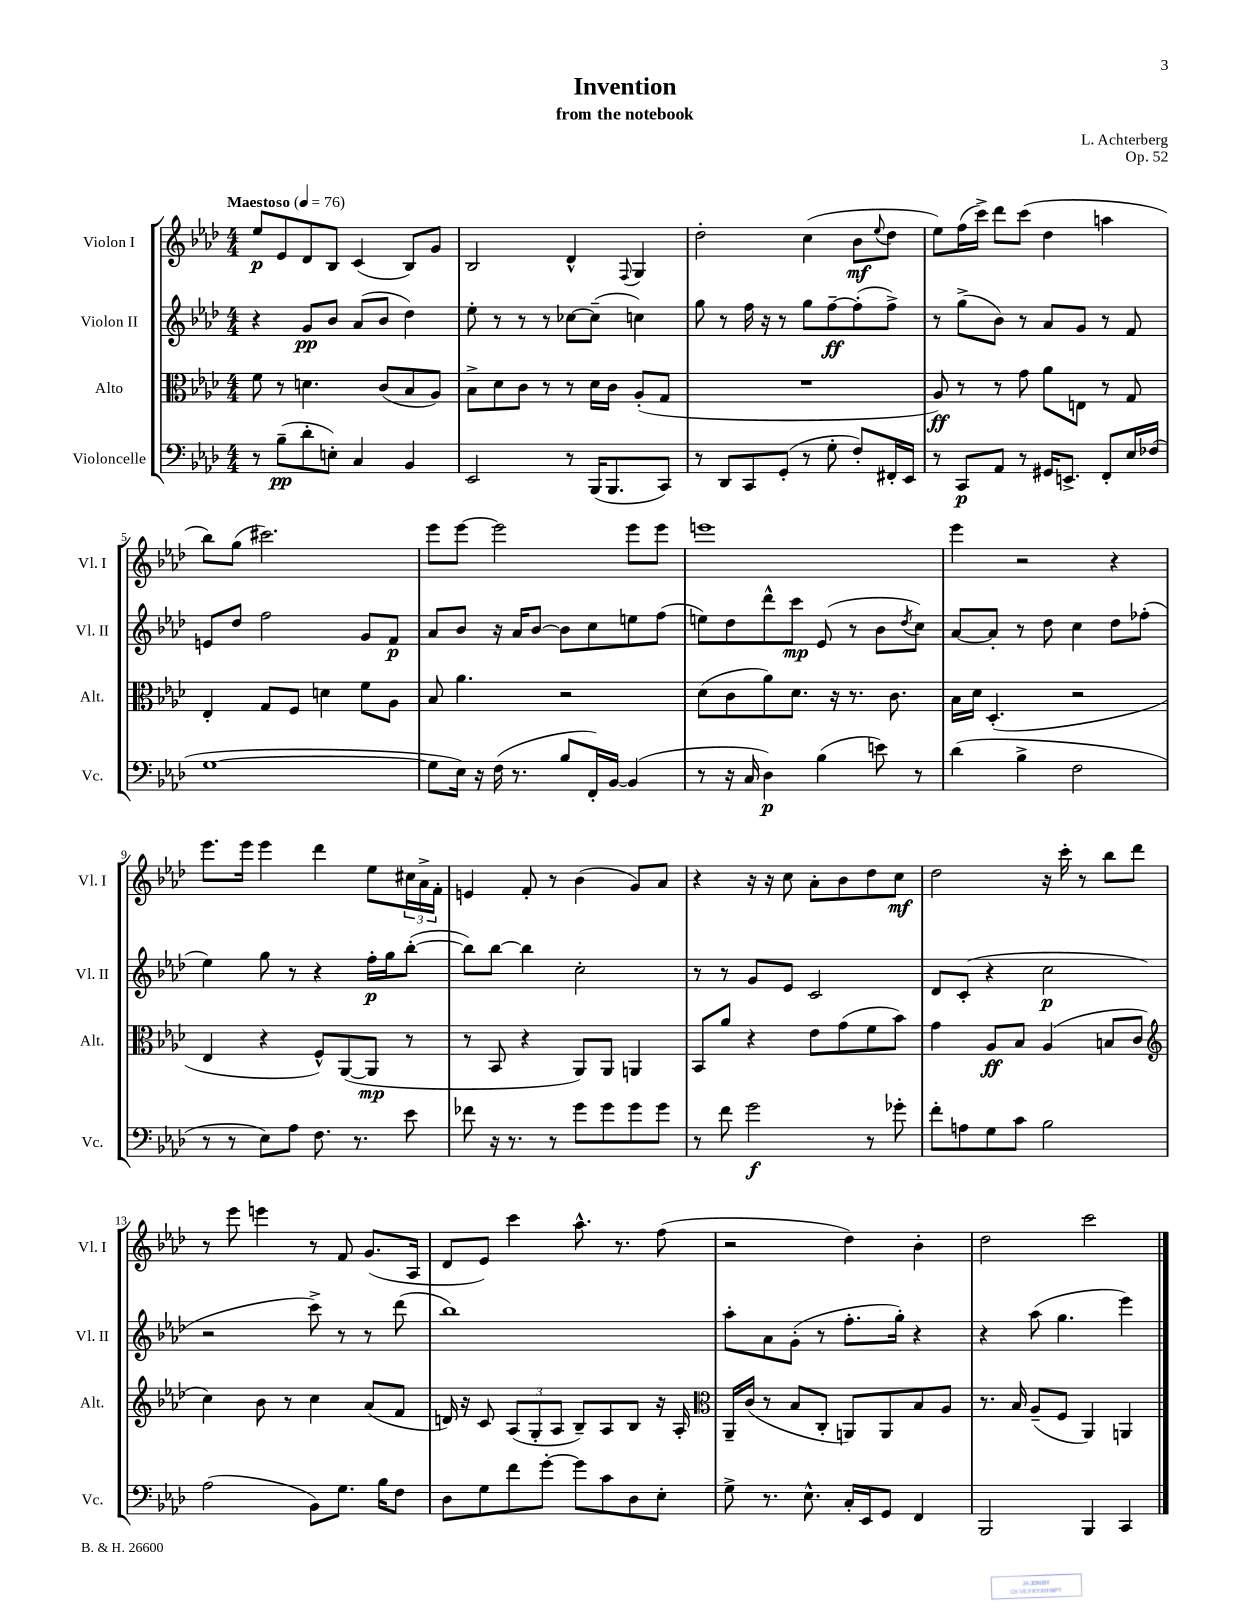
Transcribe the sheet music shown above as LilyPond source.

\header { title = "Invention" composer = "L. Achterberg" subtitle = "from the notebook" opus = "Op. 52" }
<<
\new StaffGroup <<
\new Staff = "s0" \with { instrumentName = "Violon I" shortInstrumentName = "Vl. I" } {
    \clef treble \key aes \major \numericTimeSignature \time 4/4 \tempo "Maestoso" 4 = 76
    ees''8\p ees'8 des'8 bes8 c'4( bes8) g'8 |
    bes2 des'4-^ \appoggiatura { f8 } g4 |
    des''2-. c''4( bes'8\mf \appoggiatura { ees''8 } des''8 |
    ees''8) f''16( c'''16->) des'''8 c'''8( des''4 a''4 |
    bes''8) g''8( cis'''2.) |
    ees'''8 ees'''8~ ees'''2 ees'''8 ees'''8 |
    e'''1 |
    ees'''4 r2 r4 |
    ees'''8. ees'''16 ees'''4 des'''4 ees''8 \tuplet 3/2 { cis''16 aes'16-> f'16-. } |
    e'4 f'8-. r8 bes'4( g'8) aes'8 |
    r4 r16 r16 c''8 aes'8-. bes'8 des''8 c''8\mf |
    des''2 r16 c'''16-. r8 bes''8 des'''8 |
    r8 ees'''8 e'''4 r8 f'8 g'8.( aes16 |
    des'8 ees'8) c'''4 aes''8.-^ r8. f''8( |
    r2 des''4) bes'4-. |
    des''2 c'''2 \bar "|." |
}
\new Staff = "s1" \with { instrumentName = "Violon II" shortInstrumentName = "Vl. II" } {
    \clef treble \key aes \major \numericTimeSignature \time 4/4
    r4 g'8\pp bes'8 aes'8( bes'8 des''4) |
    ees''8-. r8 r8 r8 ces''8~ ces''8--( c''4) |
    g''8 r8 f''16 r16 r8 g''8 f''8~--\ff f''8-.( f''8->) |
    r8 g''8->( bes'8) r8 aes'8 g'8 r8 f'8 |
    e'8 des''8 f''2 g'8 f'8\p |
    aes'8 bes'8 r16 aes'16 bes'8~ bes'8 c''8 e''8 f''8( |
    e''8) des''8 des'''8-^ c'''8\mp ees'8( r8 bes'8 \acciaccatura { des''8 } c''8) |
    aes'8~ aes'8-. r8 des''8 c''4 des''8 fes''8-.( |
    ees''4) g''8 r8 r4 f''16-.\p g''16 bes''8~-.( |
    bes''8) bes''8~ bes''4 c''2-. |
    r8 r8 g'8 ees'8 c'2 |
    des'8 c'8-.( r4 c''2\p |
    r2 c'''8->) r8 r8 des'''8( |
    bes''1) |
    aes''8-. aes'8 g'8-.( r8 f''8.-. g''16-.) r4 |
    r4 aes''8( g''4. ees'''4) \bar "|." |
}
\new Staff = "s2" \with { instrumentName = "Alto" shortInstrumentName = "Alt." } {
    \clef alto \key aes \major \numericTimeSignature \time 4/4
    f'8 r8 d'4. c'8( bes8 aes8) |
    bes8-> des'8 c'8 r8 r8 des'16 c'16 aes8-.( g8 |
    R1 |
    aes8\ff) r8 r8 g'8 aes'8 e8 r8 g8 |
    ees4-. g8 f8 d'4 f'8 aes8 |
    bes8 aes'4. r2 |
    des'8( c'8 aes'8) des'8. r16 r8. c'8. |
    bes16 des'16 des4.-.( r2 |
    ees4 r4 f8-^) aes,8~( aes,8\mp r8 |
    r8 bes,8 r4 aes,8) aes,8 a,4 |
    bes,8 aes'8 r4 ees'8 g'8( f'8 bes'8) |
    g'4 aes8\ff bes8 aes4( b8 c'8 |
    \clef treble c''4) bes'8 r8 c''4 aes'8( f'8 |
    d'16) r16 c'8 \tuplet 3/2 { aes8( g8-. aes8 } bes8--) aes8 bes8 r16 aes16-. |
    \clef alto aes,16-- c'16( r8 bes8 c8-. a,8) a,8 bes8 aes8 |
    r8. bes16 aes8--( f8 aes,4) a,4 \bar "|." |
}
\new Staff = "s3" \with { instrumentName = "Violoncelle" shortInstrumentName = "Vc." } {
    \clef bass \key aes \major \numericTimeSignature \time 4/4
    r8 bes8--\pp( des'8-. e8-.) c4 bes,4 |
    ees,2 r8 bes,,16( bes,,8. c,8) |
    r8 des,8 c,8 g,8-.( r8 g8-. f8-.) fis,16-. ees,16 |
    r8 c,8\p aes,8 r8 gis,16 e,8.-> f,8-. ees16 fes16( |
    g1~ |
    g8 ees16) r16 f16( r8. bes8 f,16-.) bes,16~ bes,4( |
    r8 r16 c16 des4\p) bes4( e'8) r8 |
    des'4( bes4-> f2 |
    r8 r8 ees8) aes8 f8. r8. ees'8 |
    fes'8 r16 r8. r8 g'8 g'8 g'8 g'8 |
    r8 f'8 g'2\f r8 ges'8-. |
    f'8-. a8 g8 c'8 bes2 |
    aes2( bes,8) g8. bes16 f8 |
    des8 g8 f'8 g'8~-. g'8 c'8 des8 ees8-. |
    g8-> r8. ees8.-^ c16-. ees,16 g,8 f,4 |
    bes,,2 bes,,4 c,4 \bar "|." |
}
>>
>>
